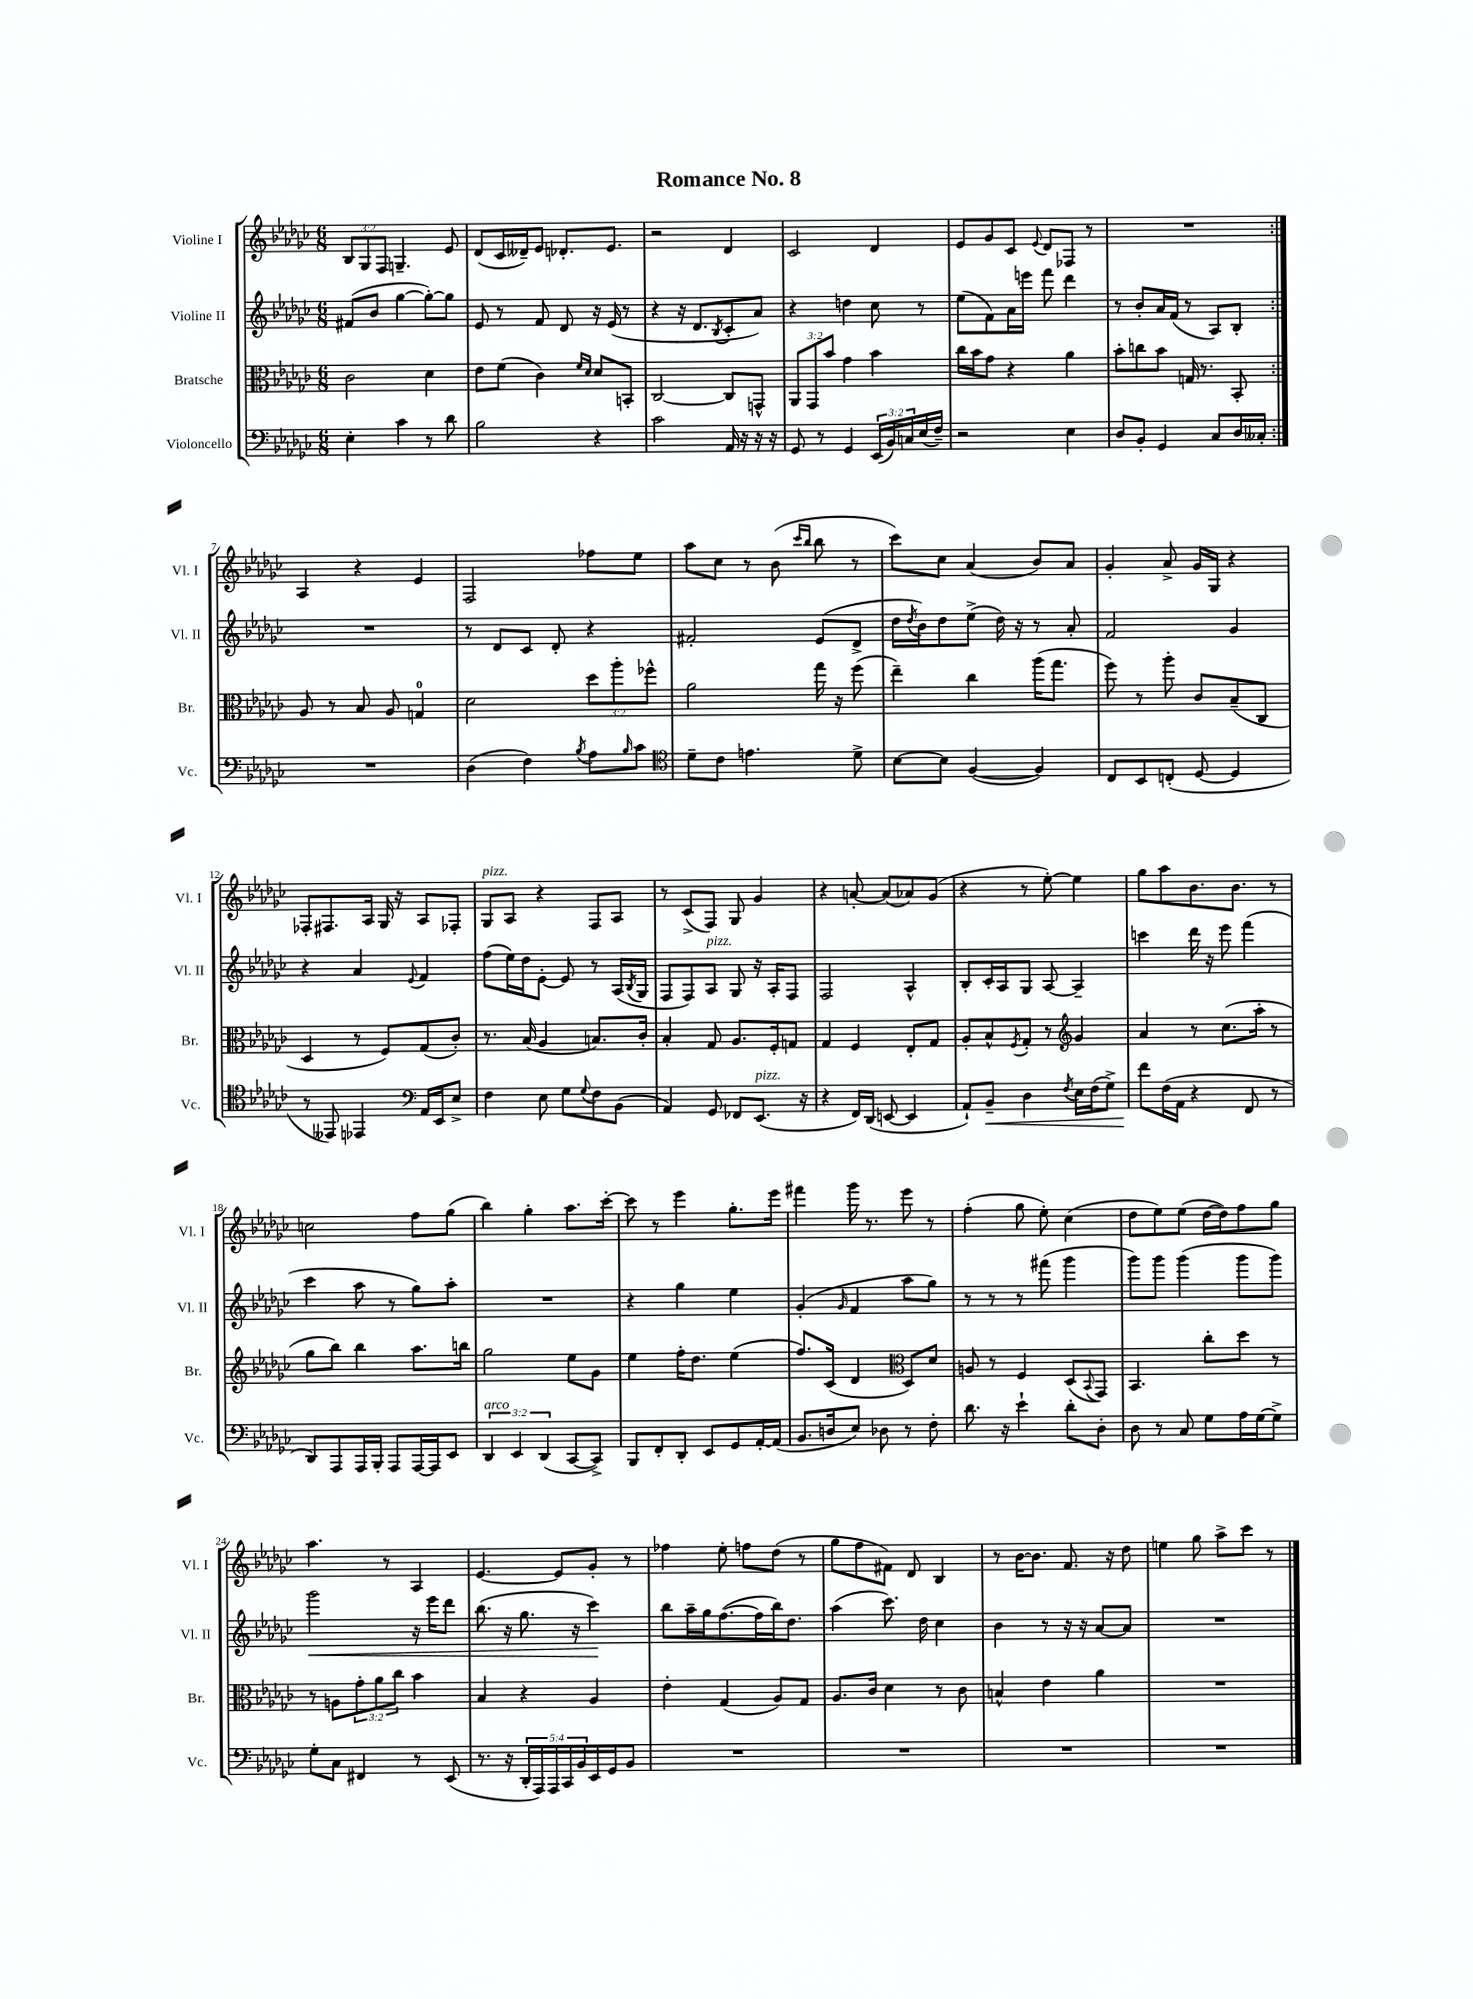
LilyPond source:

\header { title = "Romance No. 8" }
<<
\new StaffGroup <<
\new Staff = "s0" \with { instrumentName = "Violine I" shortInstrumentName = "Vl. I" } {
    \clef treble \key ges \major \numericTimeSignature \time 6/8 \override Staff.TupletNumber.text = #tuplet-number::calc-fraction-text
    \repeat volta 2 { \tuplet 3/2 { bes8 ges8 f8 } g4.-- ees'8 |
    des'8( ces'16 deses'16--) ees'8 des'8.-. ees'8. |
    r2 des'4 |
    ces'2 des'4 |
    ees'8 ges'8 ces'8 \appoggiatura { ees'8 } des'8 fes8 r8 |
    R2. | }
    aes4 r4 ees'4 |
    f2 fes''8 ees''8 |
    aes''8 ces''8 r8 bes'8( \grace { ces'''16 bes''16 } bes''8 r8 |
    ces'''8) ces''8 aes'4( bes'8) aes'8 |
    ges'4-. aes'8-> ges'16 ges16 r4 |
    fes8-. fis8. aes16 ges16 r16 aes8 fes8-. |
    ges8^\markup { \italic "pizz." } aes8 r4 f8 aes8 |
    r8 ces'8->( f8) ges8 ges'4 |
    r4 a'8~-. a'8( aes'8) ges'8( |
    r4 r8 ees''8~-.) ees''4 |
    ges''8 aes''8 bes'8. bes'8. r8 |
    c''2 f''8 ges''8( |
    bes''4) ges''4-. aes''8. ces'''16~-. |
    ces'''8 r8 ees'''4 ges''8.-. ees'''16 |
    fis'''4 ges'''16 r8. ees'''8 r8 |
    f''4-.( ges''8 ees''8-.) ces''4( |
    des''8 ees''8) ees''8( des''16~ des''16) f''8 ges''8 |
    aes''4. r8 aes4 |
    ees'4.~ ees'8 ges'8-. r8 |
    fes''4 ees''8-. f''8 des''8( r8 |
    ges''8 f''8 fis'8) des'8 bes4 |
    r8 bes'16~ bes'8. f'8. r16 des''8 |
    e''4 ges''8 aes''8-> ces'''8 r8 \bar "|." |
}
\new Staff = "s1" \with { instrumentName = "Violine II" shortInstrumentName = "Vl. II" } {
    \clef treble \key ges \major \numericTimeSignature \time 6/8
    \repeat volta 2 { fis'8( bes'8 ges''4~ ges''8~-.) ges''8 |
    ees'8 r8 f'8 des'8 r16 ees'16( r8 |
    r4 r16 des'8. \acciaccatura { bes8 } ces'8-. aes'8) |
    r4 d''4 ces''8 r8 |
    ees''8( f'8) aes'16 e'''16 f'''8 des'''4 |
    r8 bes'8-. aes'16 f'16( r8 aes8) bes8-. | }
    R2. |
    r8 des'8 ces'8 des'8-. r4 |
    fis'2-. ees'8( des'8-> |
    des''16 \acciaccatura { des''8 } bes'16) des''8 ees''8->( des''16) r16 r8 aes'8-. |
    f'2 ges'4 |
    r4 aes'4 \appoggiatura { ees'8 } f'4 |
    f''8( ees''16) des''16 ees'8~-. ees'8 r8 aes16( \acciaccatura { bes8 } ges16 |
    f8 f8) aes8^\markup { \italic "pizz." } ges8 r16 aes16-. f8 |
    f2 aes4-^ |
    bes8-. ces'16-. aes16 ges8 aes8~ aes4-- |
    c'''4 des'''16 r16 ees'''8 f'''4( |
    ces'''4 aes''8 r8 ges''8) aes''8-. |
    R2. |
    r4 ges''4 ees''4 |
    ges'4-.( \grace { ges'16 } f'4 aes''8 ges''8) |
    r8 r8 r8 fis'''8( ges'''4 |
    ges'''8) ges'''8 ges'''4( ges'''8 ges'''8) |
    ges'''2\< r16 ees'''16 des'''8 |
    bes''8.( r16 ges''8. r16 ces'''4\!) |
    bes''8 aes''16-- ges''16 f''8.~( f''16 bes''16) des''8. |
    aes''4( ces'''8.) des''16 ces''4 |
    bes'4 r8 r16 r16 aes'8~ aes'8 |
    R2. \bar "|." |
}
\new Staff = "s2" \with { instrumentName = "Bratsche" shortInstrumentName = "Br." } {
    \clef alto \key ges \major \numericTimeSignature \time 6/8 \override Staff.TupletNumber.text = #tuplet-number::calc-fraction-text
    \repeat volta 2 { ces'2 des'4 |
    ees'8 f'8( ces'4) \grace { f'16 des'16 } des'8 b,8-. |
    ces2~ ces8 g,8-^ |
    \tuplet 3/2 { aes,8 ges,8 bes'8 } ges'4 bes'4 |
    ces''16 bes'16 ges'8 r4 aes'4 |
    bes'8-. c''8 bes'8 g16 r8. bes,8-. | }
    aes8 r8 bes8 aes8 g4-0 |
    des'2 \tuplet 3/2 { des''8 aes''8-. fes''8-^ } |
    aes'2 ges''16 r16 f''8( |
    ees''4--) ces''4 aes''16( ges''8. |
    f''8) r8 aes''8-. ces'8 bes8--( ces8 |
    des4 r8 f8) ges8( ces'8-.) |
    r8. bes16( aes4 b8.) ces'16-. |
    bes4-. ges8 aes8. f16-. g8 |
    ges4 f4 ees8-. ges8 |
    aes8-. bes8-^ \acciaccatura { f8 } ges8-. r8 \clef treble ges'4 |
    aes'4 r8 ces''8.( aes''16-. r8 |
    ges''8 bes''8) bes''4 aes''8. b''16 |
    ges''2 ees''8 ges'8 |
    ees''4 f''16-. des''8. ees''4( |
    f''8.) ces'16( des'4 \clef alto des8) des'8 |
    a8 r8 f4 des8( \appoggiatura { bes,8 } ges,8) |
    bes,4. ces''8-. des''8 r8 |
    r8 a8 \tuplet 3/2 { ges'8-. aes'8 ces''8 } bes'4 |
    bes4 r4 aes4 |
    ees'4-. ges4( aes8) ges8 |
    aes8. ces'16 des'4 r8 ces'8 |
    b4-^ ees'4 aes'4 |
    R2. \bar "|." |
}
\new Staff = "s3" \with { instrumentName = "Violoncello" shortInstrumentName = "Vc." } {
    \clef bass \key ges \major \numericTimeSignature \time 6/8 \override Staff.TupletNumber.text = #tuplet-number::calc-fraction-text
    \repeat volta 2 { ees4-. ces'4 r8 des'8 |
    bes2 r4 |
    ces'2 aes,16 r16 r16 r16 |
    ges,8 r8 ges,4 \tuplet 3/2 { ees,16( bes,16) c16 } ees16( f16--) |
    r2 ees4 |
    des8 bes,8-. ges,4 ces8 des16 ceses16-. | }
    R2. |
    des4( f4) \acciaccatura { bes8 } aes8 \grace { bes16 } ces'8 |
    \clef tenor des'8-- ces'8 e'4. des'8-> |
    bes8~ bes8 f4~( f4) |
    ces8 bes,8 c8-.( des8~ des4 |
    r8 eeses,8) ees,4 \clef bass aes,16 ees,16 ees8-> |
    f4 ees8 ges8 \appoggiatura { ges8 } f8 bes,8( |
    aes,4) ges,8 fes,8 ees,8.^\markup { \italic "pizz." }( r16 |
    r4 f,16) des,16( e,8~ e,4 |
    aes,8-!) bes,8--\< des4 \acciaccatura { f8 } ees16 f16( ges8->) |
    f'8\! f16( aes,16 r4 f,8 r8 |
    des,8) aes,,8 aes,,16 bes,,16-. aes,,8 aes,,16~ aes,,16 ees,8 |
    \tuplet 3/2 { des,4^\markup { \italic "arco" } ees,4 des,4( } ces,8~ ces,8->) |
    bes,,8 f,8-. des,8-. ees,8 ges,8 aes,16~-. aes,16( |
    bes,8. d16 ees8) des8 r8 f8-. |
    des'8. r16 ees'4-! des'8-. des8-. |
    des8 r8 ces8 ges8 aes16 ges16~ ges8-> |
    ges8-. ces8 fis,4 r8 ees,8( |
    r8. r16 \tuplet 5/4 { des,16-. aes,,16) aes,,16 ces,16 bes,16 } ees,16 ges,16 bes,8 |
    R2. |
    R2. |
    R2. |
    R2. \bar "|." |
}
>>
>>
